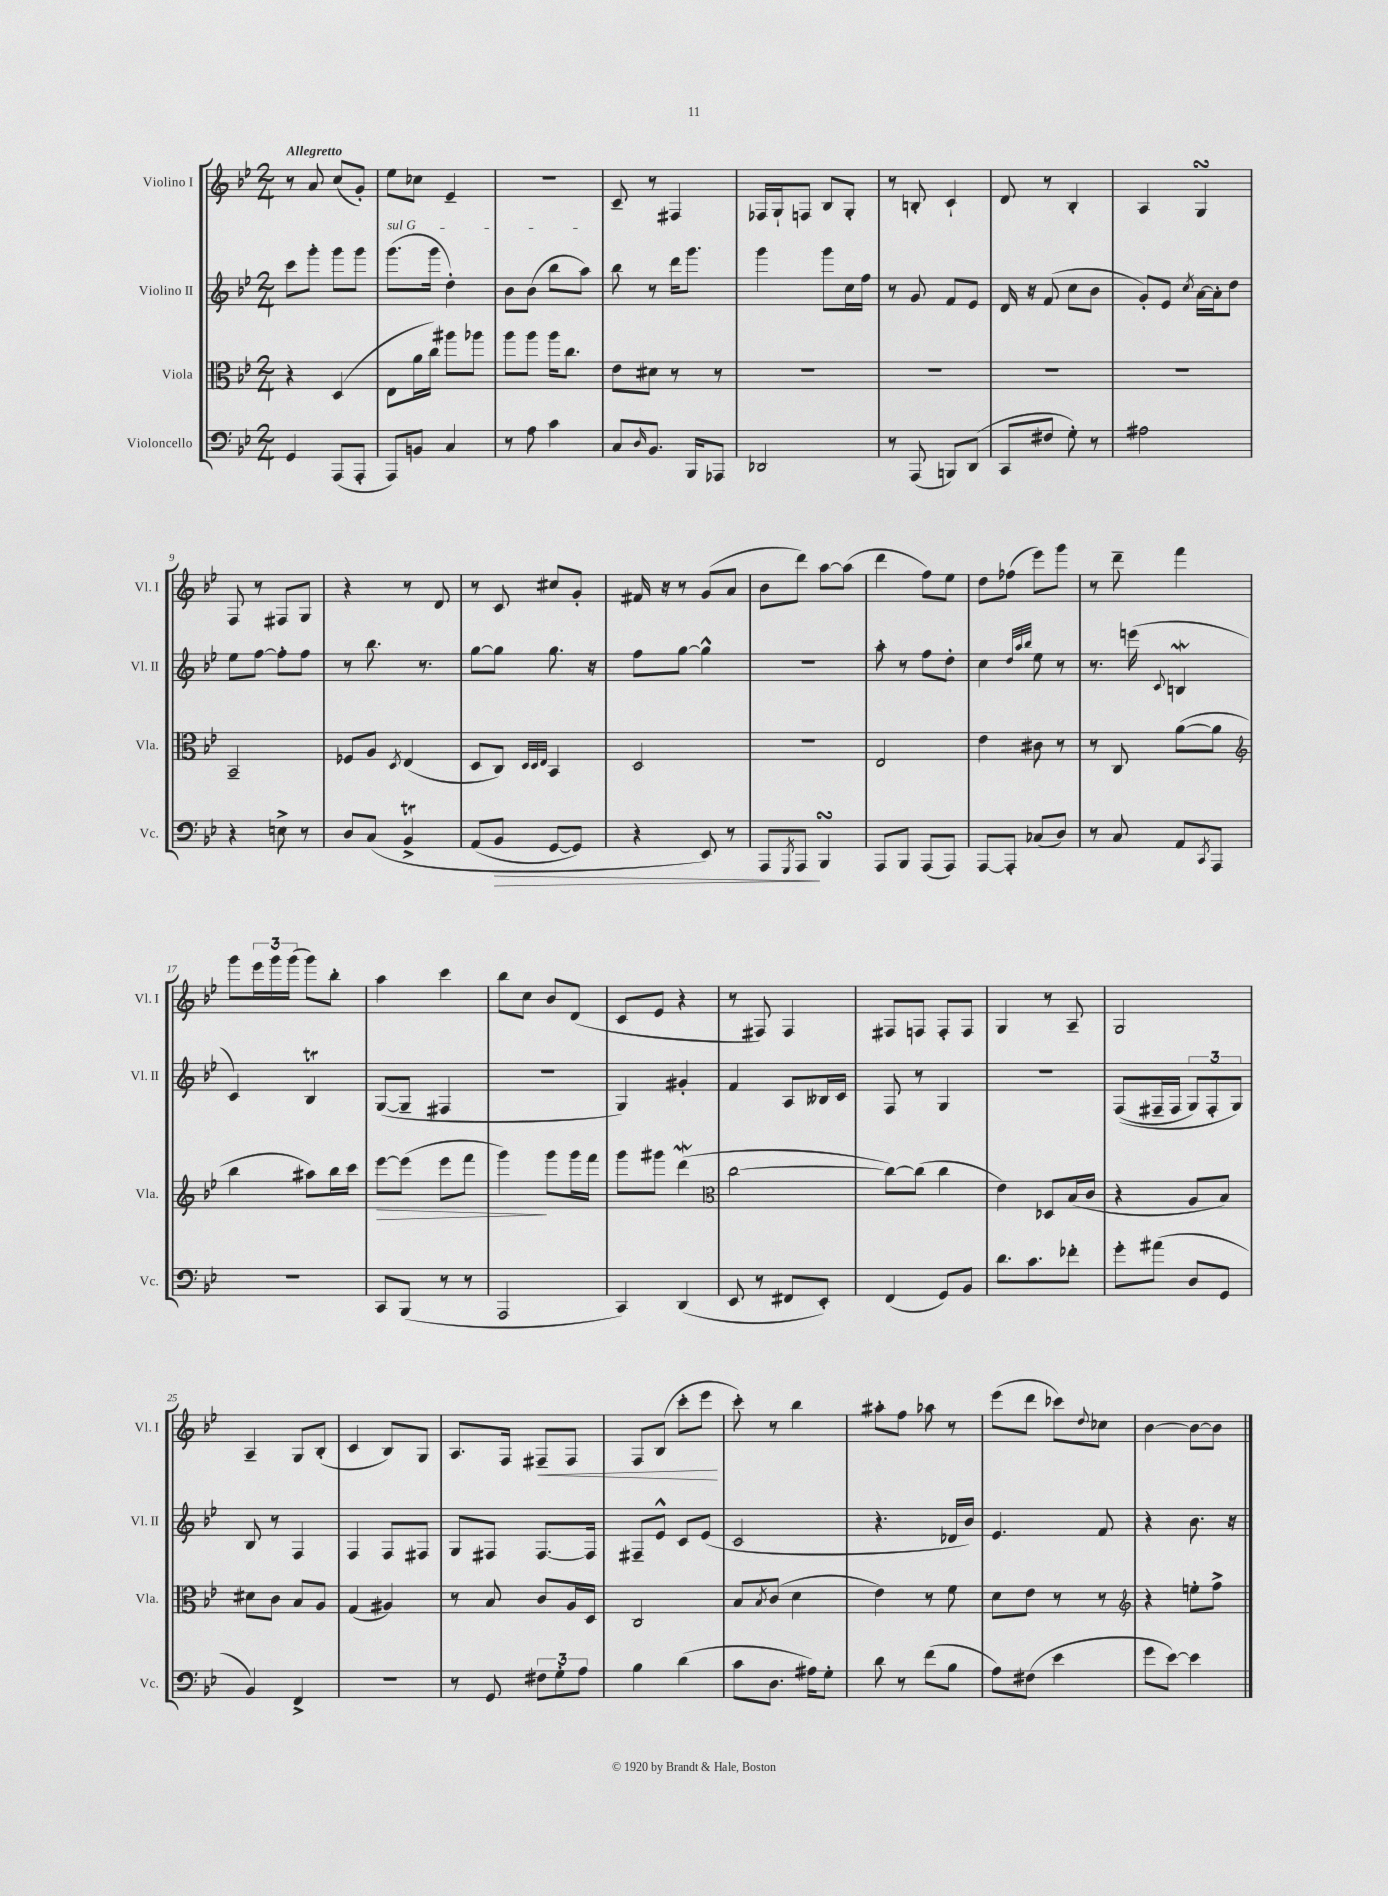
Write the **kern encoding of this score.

**kern	**kern	**kern	**kern
*staff4	*staff3	*staff2	*staff1
*clefF4	*clefC3	*clefG2	*clefG2
*k[b-e-]	*k[b-e-]	*k[b-e-]	*k[b-e-]
*M2/4	*M2/4	*M2/4	*M2/4
4GG	4r	8ccc	8r
.	.	8ggg'	8a
(8AAA	(4D	8ggg	(8cc
8AAA'	.	8ggg	8g')
=	=	=	=
8AAA)	8E-	(8.ggg	8ee-
8BB	16a	.	8cc-
.	16cc)	16ggg	.
4C	8aa#	4dd')	4e-~
.	8aa-	.	.
=	=	=	=
8r	8aa	8b-	2r
8A	8aa	(8b-	.
4c	16aa	8bb-	.
.	8.cc	.	.
.	.	8aa)	.
=	=	=	=
8C	8e-	8bb-	8c~
16qqD	.	.	.
8.BB-	8d#	8r	8r
.	8r	16ddd	4F#
16BBB-	.	8.ggg	.
8AAA-	8r	.	.
=	=	=	=
2DD-	2r	4ggg	16F-
.	.	.	16G`
.	.	.	8F
.	.	8ggg	8B-
.	.	16cc	8G'
.	.	16ff	.
=	=	=	=
8r	2r	8r	8r
(8AAA	.	8g	8B'
8BBB)	.	8f	4c`
(8DD	.	8e-	.
=	=	=	=
8CC	2r	16d	8d
.	.	16r	.
8F#	.	(8f	8r
8G')	.	8cc	4B-'
8r	.	8b-	.
=	=	=	=
2A#	2r	8g')	4A
.	.	8e-	.
.	.	8qcc	.
.	.	[16a	4G
.	.	16a']	.
.	.	8dd	.
=	=	=	=
4r	2BB-~	8ee-	8F
.	.	[8ff	8r
8E^	.	8ff']	8F#
8r	.	8ff	8G
=	=	=	=
8D	8F-	8r	4r
&(8C	8A	8.bb-	.
.	8qD	.	.
4BB-^	(4E-	.	8r
.	.	8.r	.
.	.	.	8d
=	=	=	=
(8AA	8D	[8gg	8r
8BB-	8C)	8gg]	8c
.	32qqD	.	.
.	32qqD	.	.
.	32qqE-	.	.
[8GG	4BB-	8.gg	8cc#
8GG])	.	.	8g'
.	.	16r	.
=	=	=	=
4r	2D	8ff	16f#
.	.	.	16r
.	.	[8gg	8r
8EE-&)	.	4gg^^]	(8g
8r	.	.	8a
=	=	=	=
8AAA	2r	2r	8b-
8qGGG	.	.	.
8AAA	.	.	8ddd)
4BBB-	.	.	[8aa
.	.	.	(8aa]
=	=	=	=
8AAA	2E-	8aa'	4ddd
8BBB-	.	8r	.
(8AAA	.	8ff	8ff)
8AAA)	.	8dd'	8ee-
=	=	=	=
[8AAA	4e-	4cc	8dd
8AAA']	.	.	(8ff-
.	.	32qqdd	.
.	.	32qqaa	.
.	.	32qqbb-	.
(8C-	8c#	8ee-	8eee-)
8D)	8r	8r	8ggg
=	=	=	=
8r	8r	8.r	8r
8C	8C	.	8ddd~
.	.	(16eee	.
.	.	8qqc	.
8AA	([8a	4B	4fff
8qCC	.	.	.
8AAA	8a]	.	.
=	=	=	=
*	*clefG2	*	*
2r	4bb-	4c)	8ggg
.	.	.	24eee-
.	.	.	24ggg
.	.	.	(24ggg
.	8aa#)	4B-	8ggg)
.	16bb-	.	8bb-'
.	16ccc	.	.
=	=	=	=
8CC	[8eee-	([8G	4aa
(8BBB-	(8eee-]	8G~]	.
8r	8eee-	4F#	4ccc
8r	8fff	.	.
=	=	=	=
2AAA	4ggg)	2r	8bb-
.	.	.	8cc
.	8ggg	.	8b-
.	16ggg	.	(8d
.	16fff	.	.
=	=	=	=
4CC)	8ggg	4G)	8c
.	8ggg#	.	8e-
(4DD	(4ddd	4g#'	4r
=	=	=	=
*	*clefC3	*	*
8EE-	[2cc	4f	8r
8r	.	.	8F#)
8FF#	.	8A	4F#
8EE-')	.	16B--	.
.	.	16c	.
=	=	=	=
(4FF	8cc_)	8F	8F#
.	(8cc]	8r	8F
8GG)	4cc	4G	8F'
8BB-	.	.	8F
=	=	=	=
8.d	4e-)	2r	4G
8.c	.	.	.
.	8D-	.	8r
8f-'	(16B-	.	8A~
.	16c	.	.
=	=	=	=
8g'	4r	&((8F	2G
(8a#	.	16F#~	.
.	.	16F#	.
8D	8A	12G)	.
.	.	12F#'	.
8GG	8B-)	.	.
.	.	12G&)	.
=	=	=	=
4BB-)	8d#	8B-	4A~
.	8c	8r	.
4FF^	8B-	4F	8G
.	8A	.	(8B-'
=	=	=	=
2r	(4G	4F	4c
.	4A#)	8F	8B-)
.	.	8F#	8G
=	=	=	=
8r	8r	8G	8.A
8GG	8B-	8F#	.
.	.	.	16F
12F#	8c	[8.F#	8F#~
12G'	.	.	.
.	16A	.	8F#
12A	.	.	.
.	16D	16F#]	.
=	=	=	=
4B-	2C	8F#~	8F
.	.	8e-^^	(8B-
(4d	.	8c	8ccc'
.	.	(8e-	8eee-
=	=	=	=
8c	8B-	2c	8ccc')
.	8qB-	.	.
8.D	(8c	.	8r
.	4d	.	4bb-
16A#)	.	.	.
8G'	.	.	.
=	=	=	=
8d	4e-)	4.r	8aa#'
8r	.	.	8ff
(8f	8r	.	8aa-
8B-	8f	16d-	8r
.	.	16b-)	.
=	=	=	=
8A)	8d	4.e-	(8eee-
(8F#	8e-	.	8ddd
4e-	8r	.	8ccc-)
.	.	.	8qqdd
.	8r	8f	8cc-
=	=	=	=
*	*clefG2	*	*
8g	4r	4r	[4b-
[8e-)	.	.	.
4e-]	8ee'	8.b-	8b-_
.	8ff^	.	8b-]
.	.	16r	.
==	==	==	==
*-	*-	*-	*-
